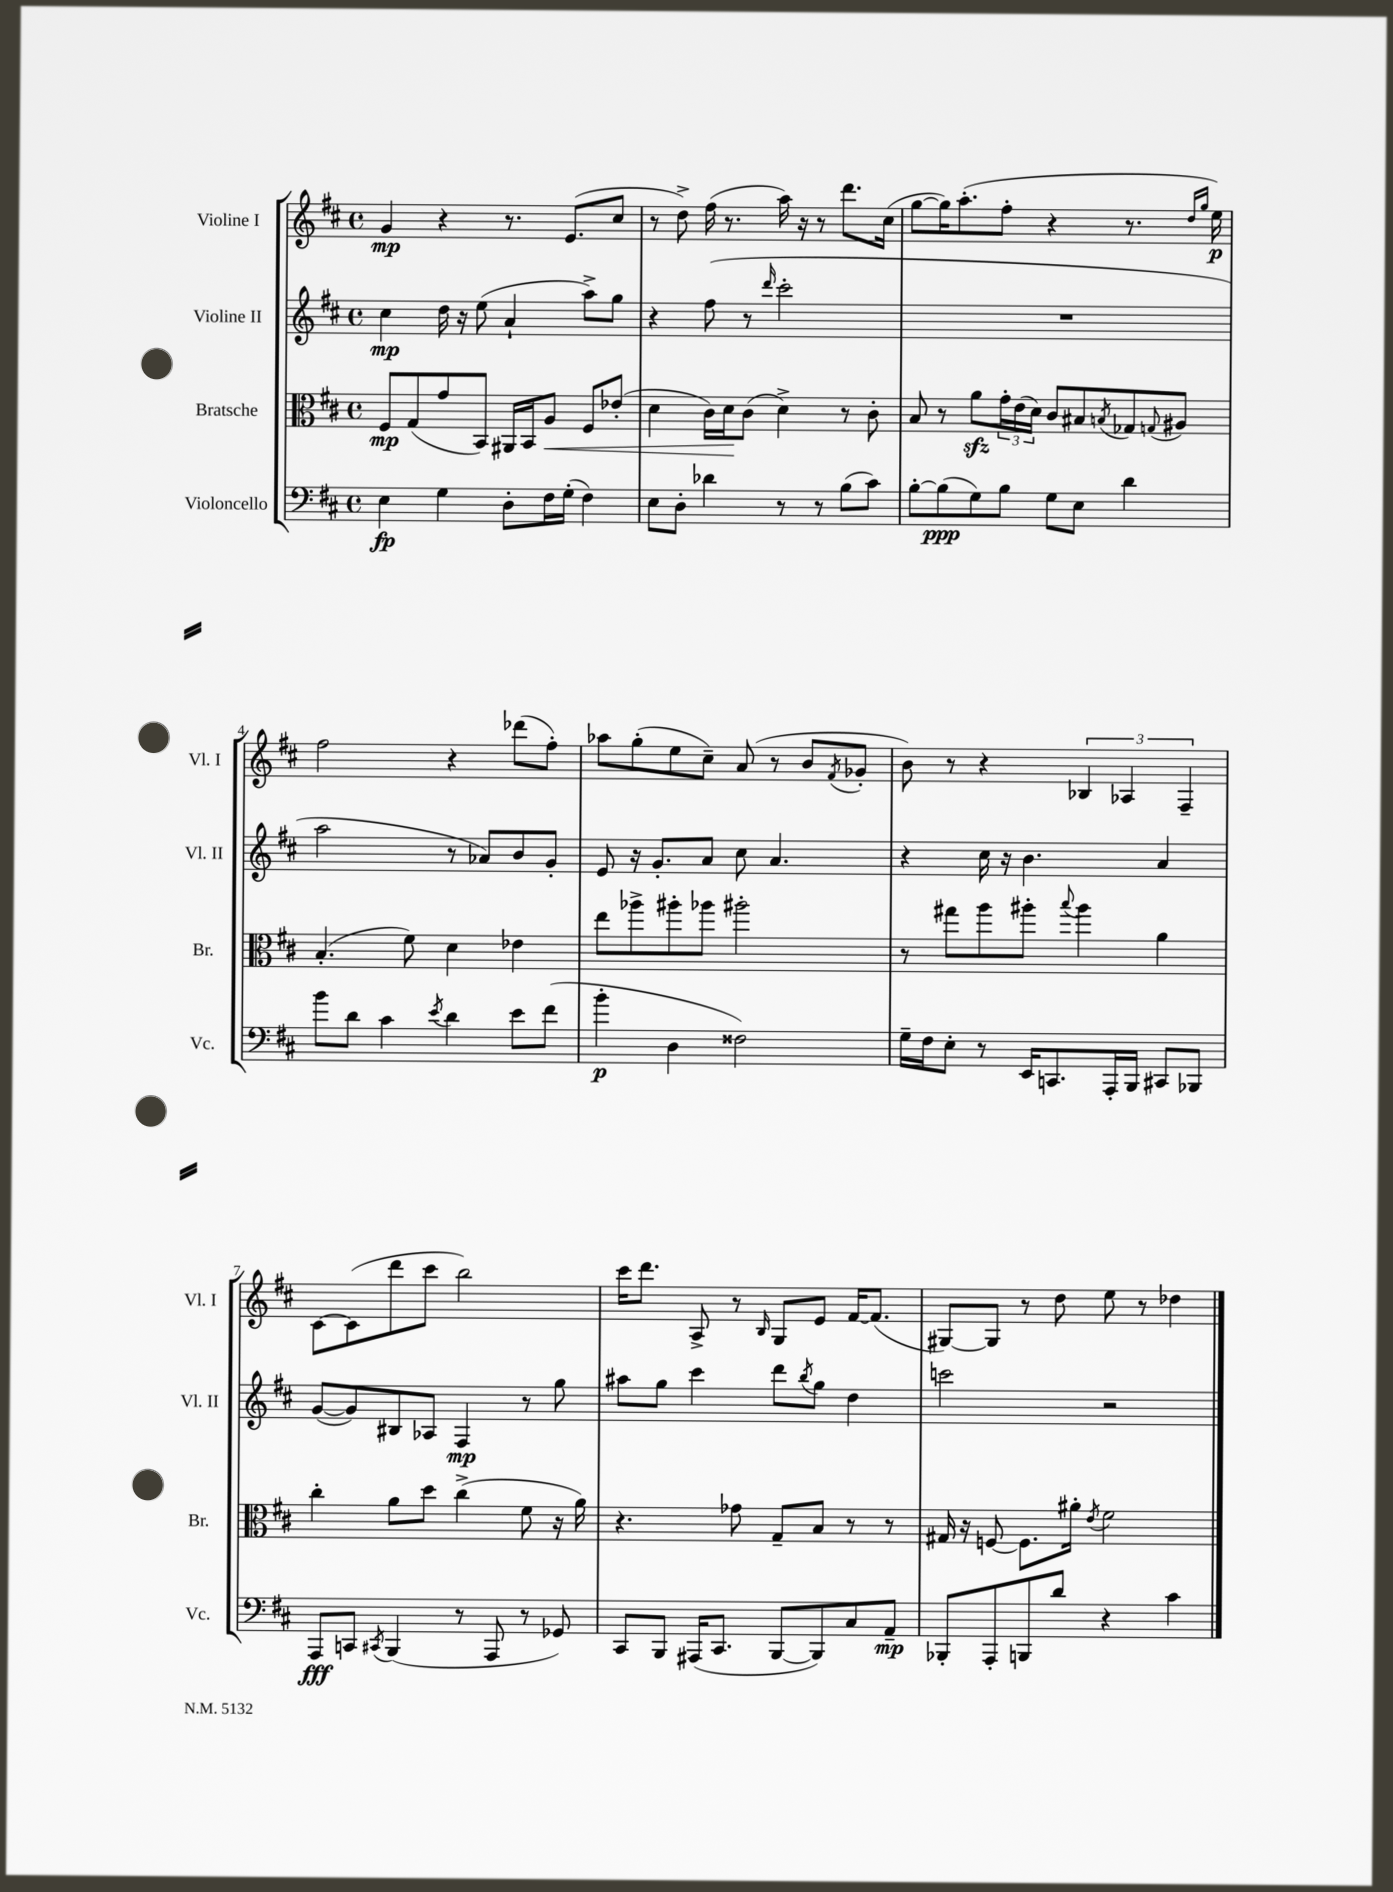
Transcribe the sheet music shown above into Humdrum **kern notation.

**kern	**kern	**kern	**kern
*staff4	*staff3	*staff2	*staff1
*clefF4	*clefC3	*clefG2	*clefG2
*k[f#c#]	*k[f#c#]	*k[f#c#]	*k[f#c#]
*M4/4	*M4/4	*M4/4	*M4/4
*met(c)	*met(c)	*met(c)	*met(c)
4E	8F#	4cc#	4g
.	(8G	.	.
4G	8g	16dd	4r
.	.	16r	.
.	8BB)	(8ee	.
8D'	16AA#	4a`	8.r
.	16BB	.	.
16F#	8A	.	.
(16G'	.	.	(8.e
4F#)	8F#	8aa^)	.
.	(8e-'	8gg	8cc#
=	=	=	=
8E	4d	4r	8r
8D'	.	.	8dd^)
4d-	16c#)	(8ff#	(16ff#
.	16d	.	8.r
.	(8c#	8r	.
.	.	16qqddd	.
8r	4d^)	2ccc#'	16aa)
.	.	.	16r
8r	.	.	8r
(8B	8r	.	8.ddd
8c#)	8c#'	.	.
.	.	.	(16cc#
=	=	=	=
[8B'	8B	1r	[8gg
(8B]	8r	.	16gg])
.	.	.	(8.aa'
8G)	8a	.	.
8B	24g'	.	8ff#'
.	(24e	.	.
.	24d)	.	.
8G	8c#	.	4r
8E	8B#	.	.
.	8qB	.	.
4d	8G-	.	8.r
.	8qqG	.	.
.	8A#	.	.
.	.	.	16qqdd
.	.	.	16qqgg
.	.	.	16ee)
=	=	=	=
8b	(4.B'	2aa	2ff#
8d	.	.	.
4c#	.	.	.
.	8f#)	.	.
8qe	.	.	.
4d	4d	8r	4r
.	.	8a-)	.
8e	4e-	8b	(8ddd-
(8f#	.	8g'	8ff#')
=	=	=	=
4b'	8ee	8e	8aa-
.	8aa-^	16r	(8gg'
.	.	8.g'	.
4D	8aa#'	.	8ee
.	8aa-	8a	8cc#~)
2F##)	2aa#'	8cc#	(8a
.	.	4.a	8r
.	.	.	8b
.	.	.	8qf#
.	.	.	8g-'
=	=	=	=
16G~	8r	4r	8b)
16F#	.	.	.
8E'	8gg#	.	8r
8r	8aa	16cc#	4r
.	.	16r	.
16EE	8aa#'	4.b	.
8.CC	.	.	.
.	8qqbb	.	.
.	4aa#	.	6B-
16AAA'	.	.	.
.	.	.	6A-
16BBB	.	.	.
8CC#	4a	4a	.
.	.	.	6F#~
8BBB-	.	.	.
=	=	=	=
8AAA	4cc#'	([8g	[8c#
8CC	.	8g])	(8c#]
8qCC#	.	.	.
(4BBB	8a	8B#	8ddd
.	8dd	8A-	8ccc#
8r	(4cc#^	4F#	2bb)
8AAA	.	.	.
8r	8f#	8r	.
8GG-)	16r	8gg	.
.	16a)	.	.
=	=	=	=
8CC#	4.r	8aa#	16ccc#
.	.	.	8.ddd
8BBB	.	8gg	.
(16AAA#	.	4ccc#	8A^
8.CC#	.	.	.
.	8g-	.	8r
.	.	.	16qqB
[8BBB	8G~	8ddd	8G
.	.	8qbb	.
8BBB])	8B	8gg	8e
8C#	8r	4dd	[16f#
.	.	.	(8.f#]
8AA~	8r	.	.
=	=	=	=
8BBB-'	16G#	2ccc	[8G#)
.	16r	.	.
8AAA'	[8F	.	8G#]
8BBB	8.F]	.	8r
8d	.	.	8dd
.	16a#'	.	.
.	8qe	.	.
4r	2f#	2r	8ee
.	.	.	8r
4c#	.	.	4dd-
==	==	==	==
*-	*-	*-	*-
